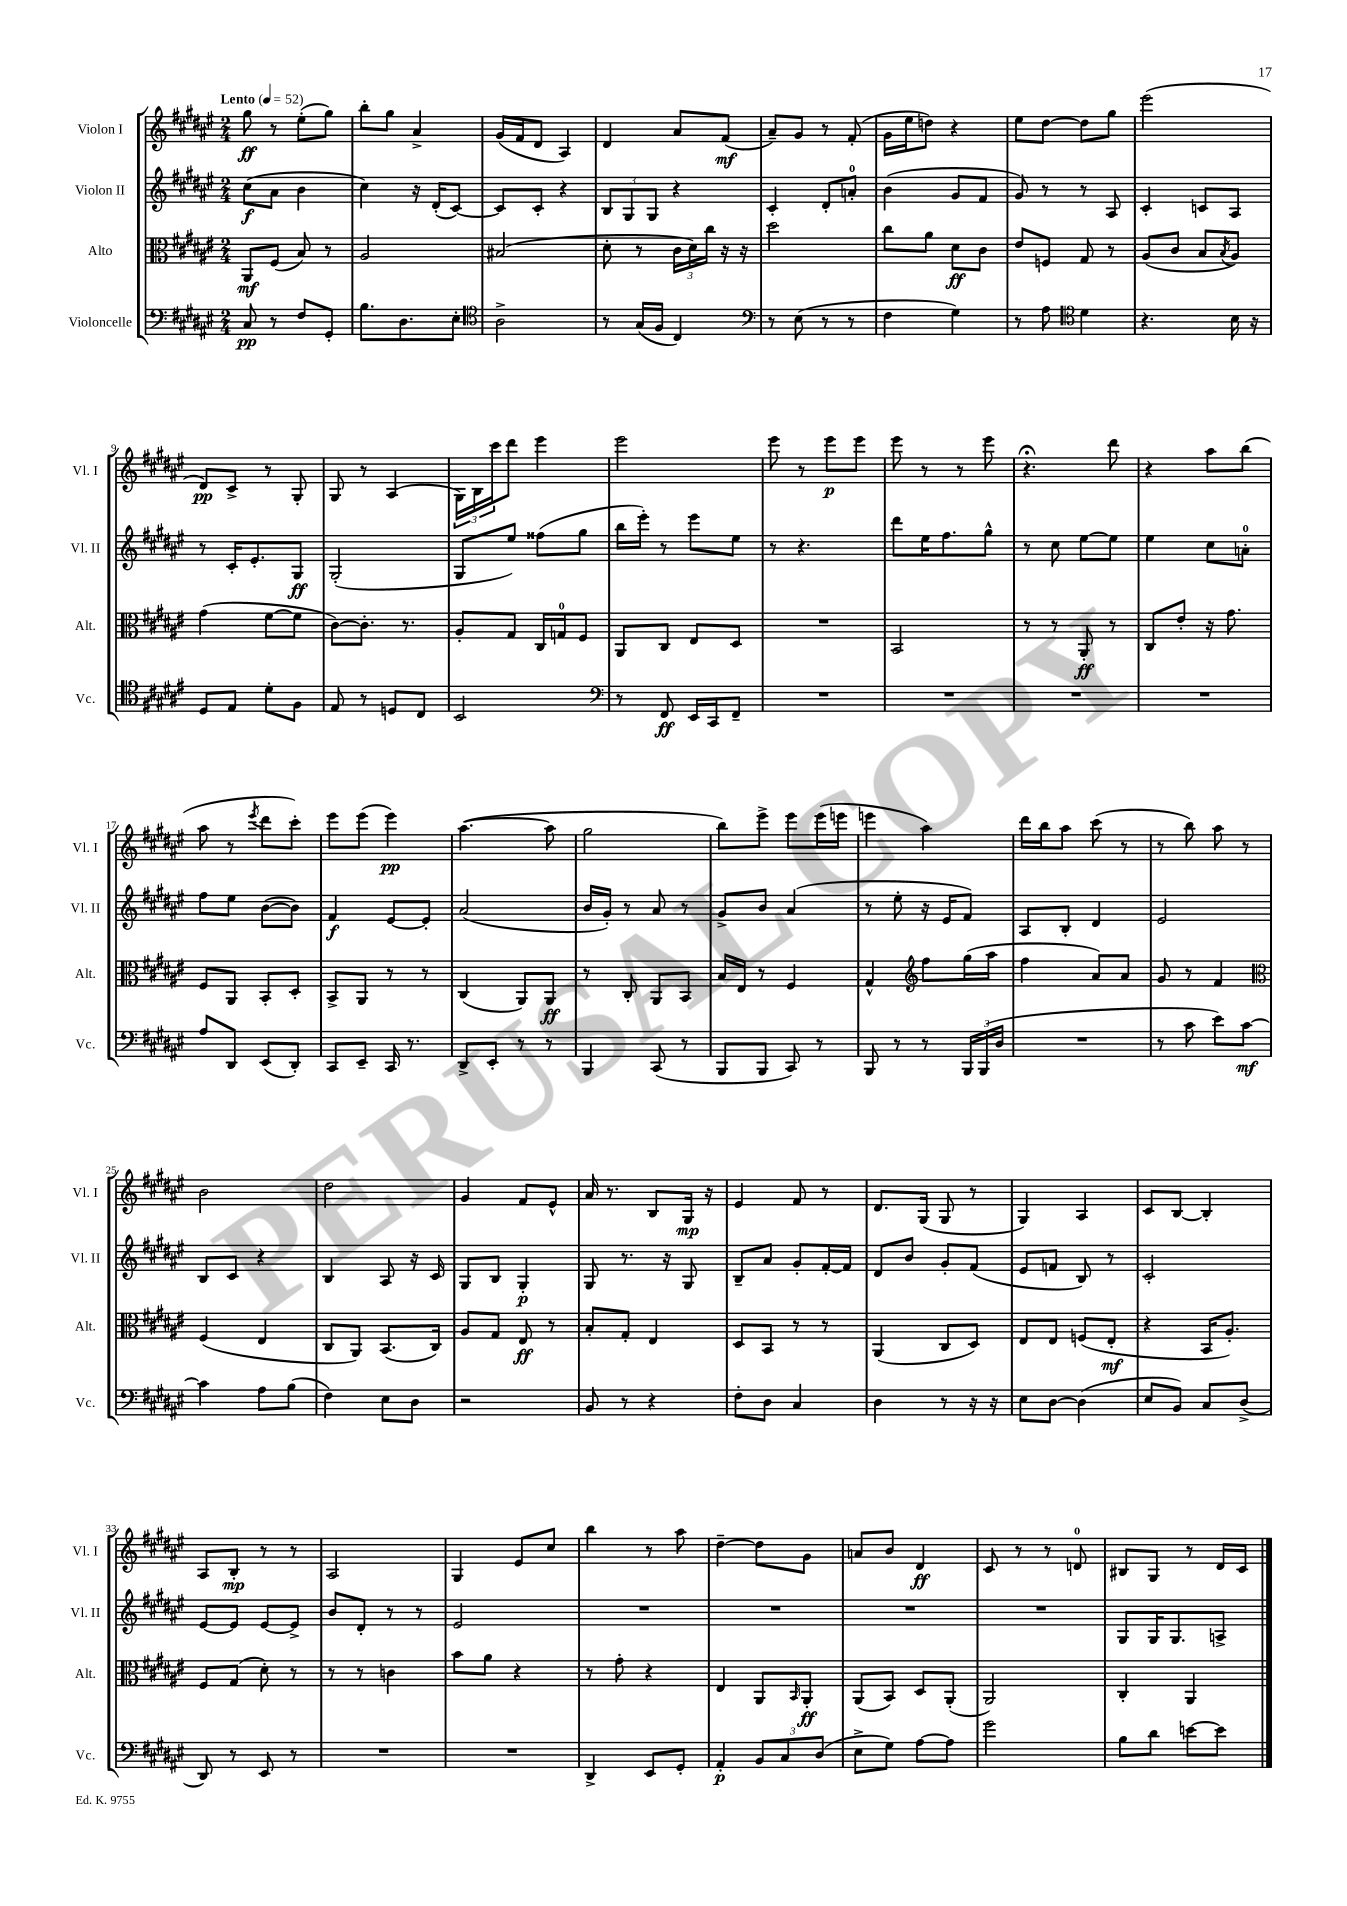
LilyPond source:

<<
\new StaffGroup <<
\new Staff = "s0" \with { instrumentName = "Violon I" shortInstrumentName = "Vl. I" } {
    \clef treble \key fis \major \numericTimeSignature \time 2/4 \tempo "Lento" 4 = 52
    gis''8\ff r8 eis''8-.( gis''8) |
    b''8-. gis''8 ais'4-> |
    gis'16( fis'16 dis'8 ais4) |
    dis'4 ais'8 fis'8\mf( |
    ais'8--) gis'8 r8 fis'8-.( |
    gis'16 eis''16 d''8) r4 |
    eis''8 dis''8~ dis''8 gis''8 |
    eis'''2( |
    dis'8\pp) cis'8-> r8 gis8-. |
    gis8 r8 ais4( |
    \tuplet 3/2 { gis16) b16 cis'''16 } dis'''8 eis'''4 |
    eis'''2 |
    eis'''8 r8 eis'''8\p eis'''8 |
    eis'''8 r8 r8 eis'''8 |
    r4.\fermata dis'''8 |
    r4 ais''8 b''8( |
    ais''8 r8 \acciaccatura { eis'''8 } dis'''8 cis'''8-.) |
    eis'''8 eis'''8( eis'''4\pp) |
    ais''4.~( ais''8 |
    gis''2 |
    b''8) eis'''8-> eis'''8 eis'''16( e'''16 |
    e'''4 ais''4) |
    dis'''16 b''16 ais''8 cis'''8( r8 |
    r8 b''8) ais''8 r8 |
    b'2 |
    dis''2 |
    gis'4 fis'8 eis'8-^ |
    ais'16 r8. b8 gis16\mp r16 |
    eis'4 fis'8 r8 |
    dis'8. gis16( gis8 r8 |
    gis4) ais4 |
    cis'8 b8~ b4-. |
    ais8 b8-.\mp r8 r8 |
    ais2 |
    gis4 eis'8 cis''8 |
    b''4 r8 ais''8 |
    dis''4~-- dis''8 gis'8 |
    a'8 b'8 dis'4\ff |
    cis'8 r8 r8 d'8-0 |
    bis8 gis8 r8 dis'16 cis'16 \bar "|." |
}
\new Staff = "s1" \with { instrumentName = "Violon II" shortInstrumentName = "Vl. II" } {
    \clef treble \key fis \major \numericTimeSignature \time 2/4
    cis''8\f( ais'8 b'4 |
    cis''4) r16 dis'16-.( cis'8~) |
    cis'8 cis'8-. r4 |
    \tuplet 3/2 { b8 gis8 gis8 } r4 |
    cis'4-. dis'8-. a'8-0-. |
    b'4( gis'8 fis'8 |
    gis'8) r8 r8 ais8 |
    cis'4-. c'8 ais8 |
    r8 cis'16-. eis'8.-. gis8\ff |
    gis2-.( |
    gis8 eis''8) fisis''8( gis''8 |
    b''16 eis'''16-.) r8 eis'''8 eis''8 |
    r8 r4. |
    dis'''8 eis''16 fis''8. gis''8-^ |
    r8 cis''8 eis''8~ eis''8 |
    eis''4 cis''8 a'8-0-. |
    fis''8 eis''8 b'8~( b'8) |
    fis'4\f eis'8~ eis'8-. |
    ais'2( |
    b'16 gis'16-.) r8 ais'8 r8 |
    gis'8-> b'8 ais'4( |
    r8 eis''8-. r16 eis'16 fis'8) |
    ais8 b8-. dis'4 |
    eis'2 |
    b8 cis'8 r4 |
    b4 ais8 r16 cis'16 |
    gis8 b8 gis4-.\p |
    gis8 r8. r16 gis8 |
    b8-- ais'8 gis'8-. fis'16~-. fis'16 |
    dis'8 b'8 gis'8-. fis'8( |
    eis'8 f'8 b8) r8 |
    cis'2-. |
    eis'8~ eis'8 eis'8~ eis'8-> |
    b'8 dis'8-. r8 r8 |
    eis'2 |
    R2 |
    R2 |
    R2 |
    R2 |
    gis8 gis16 gis8. a8-> \bar "|." |
}
\new Staff = "s2" \with { instrumentName = "Alto" shortInstrumentName = "Alt." } {
    \clef alto \key fis \major \numericTimeSignature \time 2/4
    ais,8\mf fis8( b8) r8 |
    ais2 |
    bis2( |
    dis'8-. r8 \tuplet 3/2 { cis'16 dis'16) cis''16 } r16 r16 |
    dis''2 |
    cis''8 ais'8 dis'8\ff cis'8 |
    eis'8 f8 gis8 r8 |
    ais8( cis'8 b8 \acciaccatura { b8 } ais8) |
    gis'4( fis'8~ fis'8 |
    cis'8~) cis'8.-. r8. |
    ais8-. gis8 cis16 g16-0 fis8 |
    ais,8 cis8 eis8 dis8 |
    R2 |
    b,2 |
    r8 r8 ais,8-.\ff r8 |
    cis8 eis'8-. r16 gis'8. |
    fis8 ais,8 b,8-. dis8-. |
    b,8-> ais,8 r8 r8 |
    cis4( ais,8) ais,8\ff |
    r8 cis8-. ais,8 b,8 |
    b16 eis16 r8 fis4 |
    gis4-^ \clef treble fis''8 gis''16( ais''16 |
    fis''4 ais'8) ais'8 |
    gis'8 r8 fis'4 |
    \clef alto fis4( eis4 |
    cis8 ais,8) b,8.( cis16) |
    ais8 gis8 eis8\ff r8 |
    b8-. gis8-. eis4 |
    dis8 b,8 r8 r8 |
    ais,4( cis8 dis8) |
    eis8 eis8 f8( eis8-.\mf |
    r4 b,16 ais8.-.) |
    fis8 gis8( dis'8-.) r8 |
    r8 r8 c'4 |
    b'8 ais'8 r4 |
    r8 gis'8-. r4 |
    eis4 ais,8 \grace { b,16 } ais,8-.\ff |
    ais,8( b,8) dis8 ais,8-.( |
    ais,2) |
    cis4-. ais,4 \bar "|." |
}
\new Staff = "s3" \with { instrumentName = "Violoncelle" shortInstrumentName = "Vc." } {
    \clef bass \key fis \major \numericTimeSignature \time 2/4
    cis8\pp r8 fis8 gis,8-. |
    b8. dis8. eis8-. |
    \clef tenor ais2-> |
    r8 gis16( fis16 cis4) |
    \clef bass r8 eis8( r8 r8 |
    fis4 gis4) |
    r8 ais8 \clef tenor dis'4 |
    r4. b16 r16 |
    dis8 eis8 dis'8-. fis8 |
    eis8 r8 d8 cis8 |
    b,2 |
    \clef bass r8 fis,8\ff eis,16 cis,16 fis,8-- |
    R2 |
    R2 |
    R2 |
    R2 |
    ais8 dis,8 eis,8( dis,8-.) |
    cis,8 eis,8-- cis,16 r8. |
    dis,8-> eis,8-. r8 r8 |
    b,,4 cis,8( r8 |
    b,,8 b,,8 cis,8) r8 |
    b,,8 r8 r8 \tuplet 3/2 { b,,16 b,,16( dis16 } |
    R2 |
    r8 cis'8 eis'8) cis'8~\mf |
    cis'4 ais8 b8( |
    fis4) eis8 dis8 |
    r2 |
    b,8 r8 r4 |
    fis8-. dis8 cis4 |
    dis4 r8 r16 r16 |
    eis8 dis8~ dis4( |
    eis8 b,8) cis8 dis8->( |
    dis,8) r8 eis,8 r8 |
    R2 |
    R2 |
    dis,4-> eis,8 gis,8-. |
    ais,4-.\p \tuplet 3/2 { b,8 cis8 dis8( } |
    eis8-> gis8) ais8~ ais8 |
    gis'2 |
    b8 dis'8 e'8~ e'8 \bar "|." |
}
>>
>>
